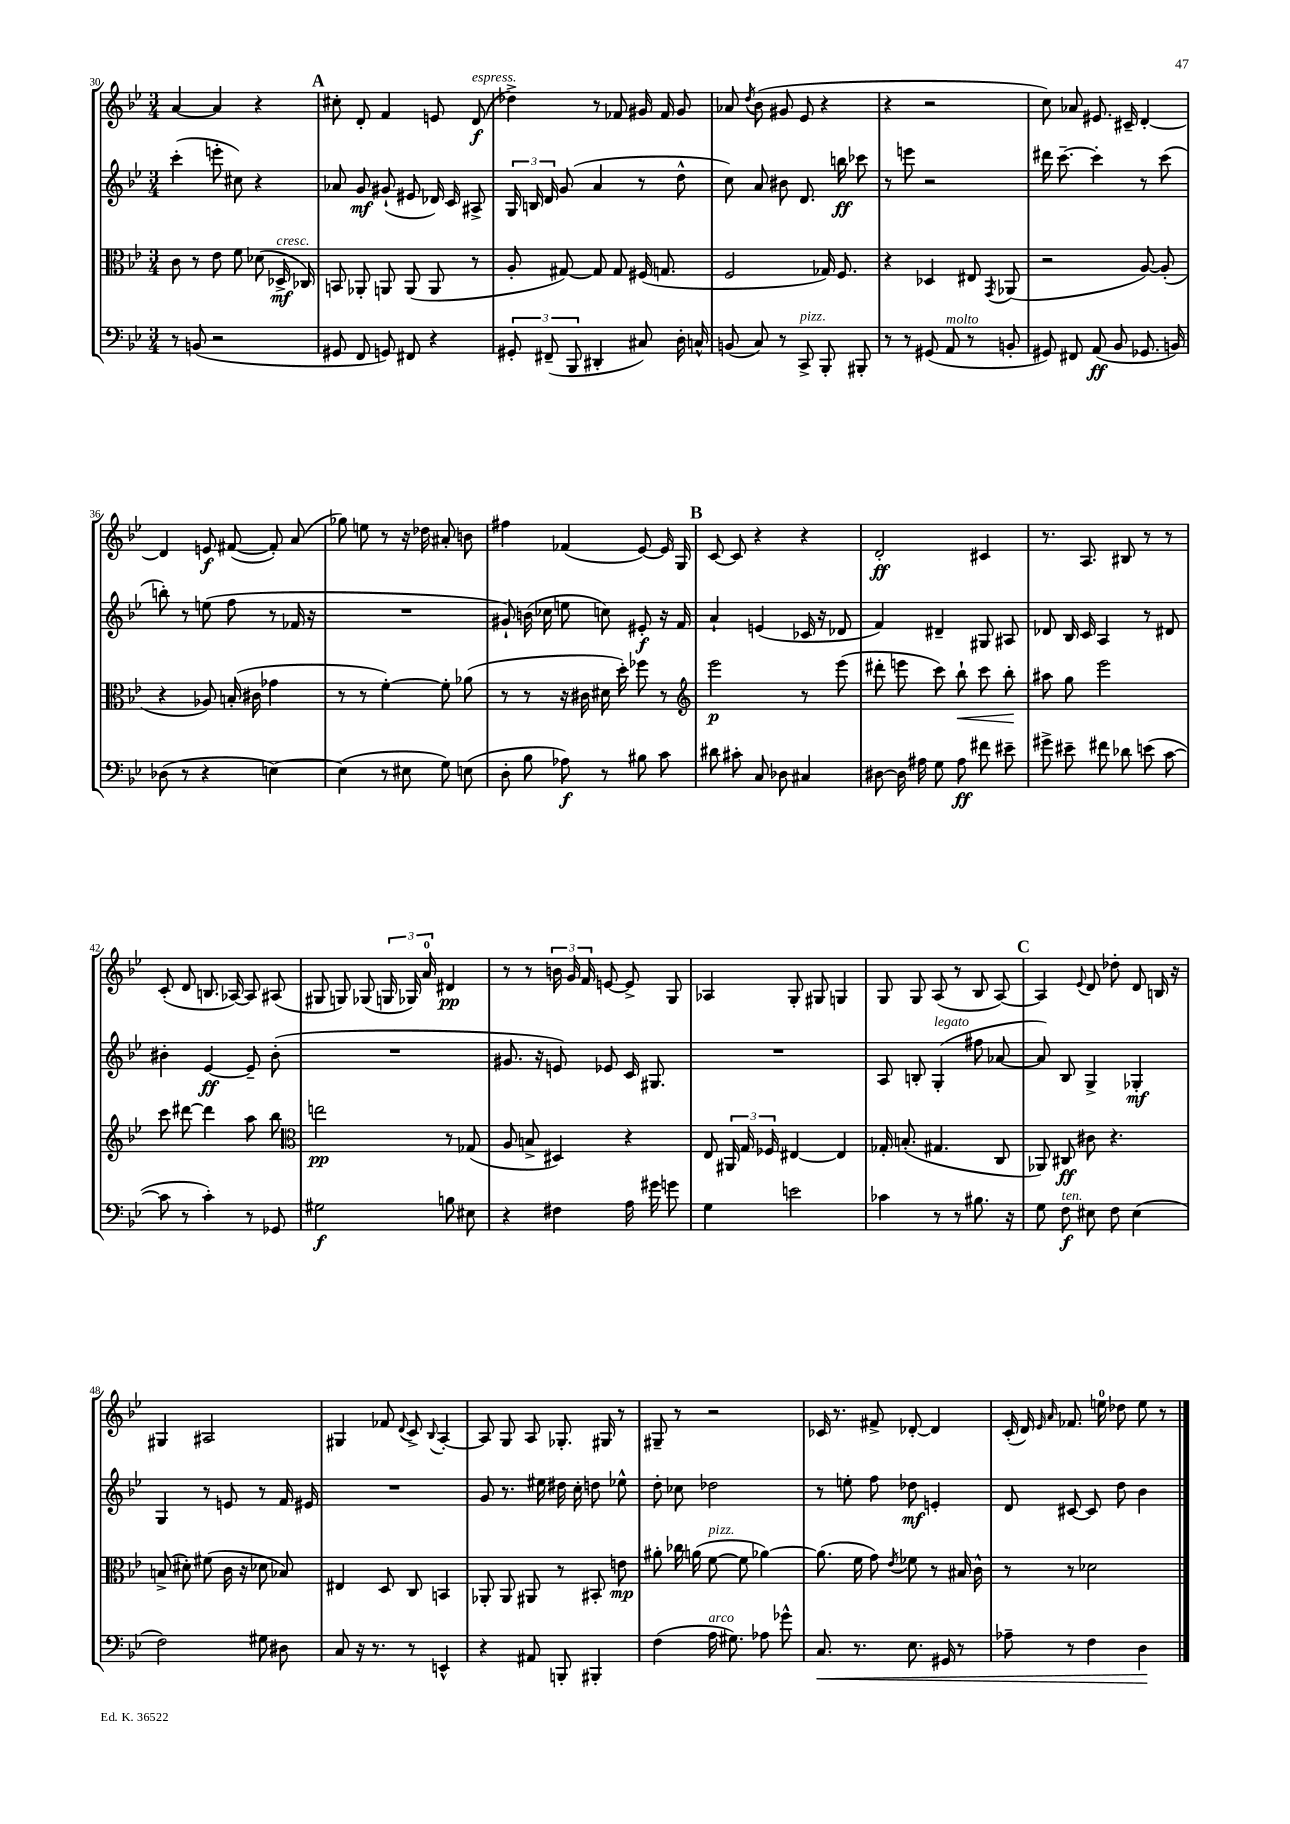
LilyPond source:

<<
\new StaffGroup <<
\new Staff = "s0" {
    \clef treble \key bes \major \numericTimeSignature \time 3/4
    \autoBeamOff a'4~ a'4 r4 |
    \mark \markup { \bold "A" } cis''8-. d'8-. f'4 e'8 d'8\f^\markup { \italic "espress." }( |
    des''4->) r8 fes'8 gis'16 fes'16 gis'8 |
    aes'8 \acciaccatura { d''8 } bes'8( gis'8 ees'8 r4 |
    r4 r2 |
    c''8) aes'8 eis'8. cis'16-- d'4~-. |
    d'4 e'8\f fis'8~( fis'8-.) a'8( |
    ges''8) e''8 r8 r16 des''16 ais'8-. b'8 |
    fis''4 fes'4( ees'8~) ees'16 g16 |
    \mark \markup { \bold "B" } c'8~ c'8 r4 r4 |
    d'2-.\ff cis'4 |
    r8. a8. bis8 r8 r8 |
    c'8-.( d'8 b8. aes16~) aes8 ais8( |
    gis8 g8) ges8( \tuplet 3/2 { g16 ges16) a'16-0 } dis'4\pp |
    r8 r8 \tuplet 3/2 { b'16 g'16 f'16 } e'8~ e'8-> g8 |
    aes4 g8-. gis8 g4 |
    g8 g8 a8( r8 bes8 a8~) |
    \mark \markup { \bold "C" } a4 \appoggiatura { ees'8 } d'8 des''8-. d'8 b16 r16 |
    gis4 ais2 |
    gis4 fes'8 \appoggiatura { d'8 } c'8-> \appoggiatura { bes8 } a4~-. |
    a8 g8 a8 ges8.-. gis16 r8 |
    gis8-- r8 r2 |
    ces'16 r8. fis'8-> des'8~-. des'4 |
    c'16-.( d'16) \grace { ees'16 a'16 } fes'8. e''16-0 des''8 e''8 r8 \bar "|." |
}
\new Staff = "s1" {
    \clef treble \key bes \major \numericTimeSignature \time 3/4
    \autoBeamOff c'''4-.( e'''8-. cis''8) r4 |
    \mark \markup { \bold "A" } aes'8 g'8\mf gis'8-!( eis'8 des'16) c'16 ais8-> |
    \tuplet 3/2 { g16 b16 d'16 } g'8( a'4 r8 d''8-^ |
    c''8) a'8 bis'8 d'8. b''16\ff ces'''8 |
    r8 e'''8 r2 |
    dis'''16 c'''8.~-- c'''4-. r8 c'''8( |
    b''8-.) r8 e''8( f''8 r8 fes'16 r16 |
    R2. |
    gis'8-!) b'16( ces''16 e''8 c''8) eis'8-.\f r16 f'16 |
    \mark \markup { \bold "B" } a'4-! e'4( ces'16 r16 des'8 |
    f'4) dis'4-- gis8 ais8 |
    des'8 bes16 c'16 a4 r8 dis'8 |
    bis'4-. ees'4~\ff ees'8-- bis'8-.( |
    R2. |
    gis'8. r16 e'8) ees'8 c'16 gis8. |
    R2. |
    a8 b8-. g4-.^\markup { \italic "legato" }( fis''8 aes'8~ |
    \mark \markup { \bold "C" } aes'8) bes8 g4-> ges4-.\mf |
    g4 r8 e'8 r8 f'16 eis'16 |
    R2. |
    g'8 r8. eis''16 dis''16 c''16-. d''8 ees''8-^ |
    d''8-. ces''8 des''2 |
    r8 e''8-. f''8 des''8\mf e'4-. |
    d'8 cis'8~ cis'8 d''8 bes'4 \bar "|." |
}
\new Staff = "s2" {
    \clef alto \key bes \major \numericTimeSignature \time 3/4
    \autoBeamOff c'8 r8 ees'8 f'8 des'8( des16->\mf^\markup { \italic "cresc." } ces16) |
    \mark \markup { \bold "A" } b,8 aes,8-. a,8 a,8( a,8 r8 |
    a8-. gis8~) gis8 gis8 fis16( g8. |
    f2 ges16) f8. |
    r4 des4 eis8 \acciaccatura { g,8 } aes,8( |
    r2 a8~) a8-.( |
    r4 aes8) b16-.( cis'16 ges'4 |
    r8 r8 f'4~-.) f'8-. aes'8( |
    r8 r8 r16 cis'16 dis'16 d''16-.) fes''8 r8 |
    \mark \markup { \bold "B" } \clef treble ees'''2\p r8 ees'''8( |
    dis'''8-. e'''8 c'''8) bes''8-!\< c'''8 bes''8-.\! |
    ais''8 g''8 ees'''2 |
    c'''8 dis'''8~ dis'''4 a''8 bes''8 |
    \clef alto e''2\pp r8 ges8( |
    a8 b8-> dis4) r4 |
    ees8 \tuplet 3/2 { ais,16 g16 fes16 } eis4~ eis4 |
    ges16-. b8.-.( gis4. c8 |
    \mark \markup { \bold "C" } aes,8) cis8\ff cis'8 r4. |
    b8->( dis'8-.) fis'8( c'16 r16 des'8 bes8) |
    eis4 d8 c8 b,4 |
    aes,8-. aes,8 ais,8 r8 bis,8-. e'8\mp |
    ais'8-. ces''16 a'16( f'8~^\markup { \italic "pizz." } f'8 aes'4~) |
    aes'8.( f'16 g'8) \acciaccatura { ees'8 } fes'8 r8 bis16 c'16-^ |
    r8 r8 des'2 \bar "|." |
}
\new Staff = "s3" {
    \clef bass \key bes \major \numericTimeSignature \time 3/4
    \autoBeamOff r8 b,8( r2 |
    \mark \markup { \bold "A" } gis,8 f,8 g,8) fis,8 r4 |
    \tuplet 3/2 { gis,8-. fis,8--( bes,,8 } dis,4-. cis8) d16-. c16-^ |
    b,8( c8) r8 c,8->^\markup { \italic "pizz." } bes,,8-. bis,,8-. |
    r8 r8 gis,8( a,8^\markup { \italic "molto" } r8 b,8-. |
    gis,8) fis,8 a,8\ff( bes,8 ges,8. b,16) |
    des8( r8 r4 e4~) |
    e4( r8 eis8 g8) e8( |
    d8-. bes8 aes8\f) r8 bis8 c'8 |
    \mark \markup { \bold "B" } dis'8 cis'8-. c8 des8 cis4 |
    dis8~ dis16 ais16 g8 ais8\ff fis'8 eis'8-- |
    gis'8-> eis'8-- fis'8 des'8 e'8( c'8~ |
    c'8 r8 c'4-.) r8 ges,8 |
    gis2\f b8 eis8 |
    r4 fis4 a16 gis'16 g'8 |
    g4 e'2 |
    ces'4 r8 r8 bis8. r16 |
    \mark \markup { \bold "C" } g8 f8\f^\markup { \italic "ten." } eis8 f8 eis4( |
    f2) gis8 dis8 |
    c8 r16 r8. r8 e,4-^ |
    r4 ais,8 b,,8-. bis,,4-. |
    f4( a16^\markup { \italic "arco" } gis8.) aes8 ges'8-^ |
    c8.\< r8. ees8. gis,16 r8 |
    aes8-- r8 f4 d4\! \bar "|." |
}
>>
>>
\layout { \context { \Score currentBarNumber = #30 } }
